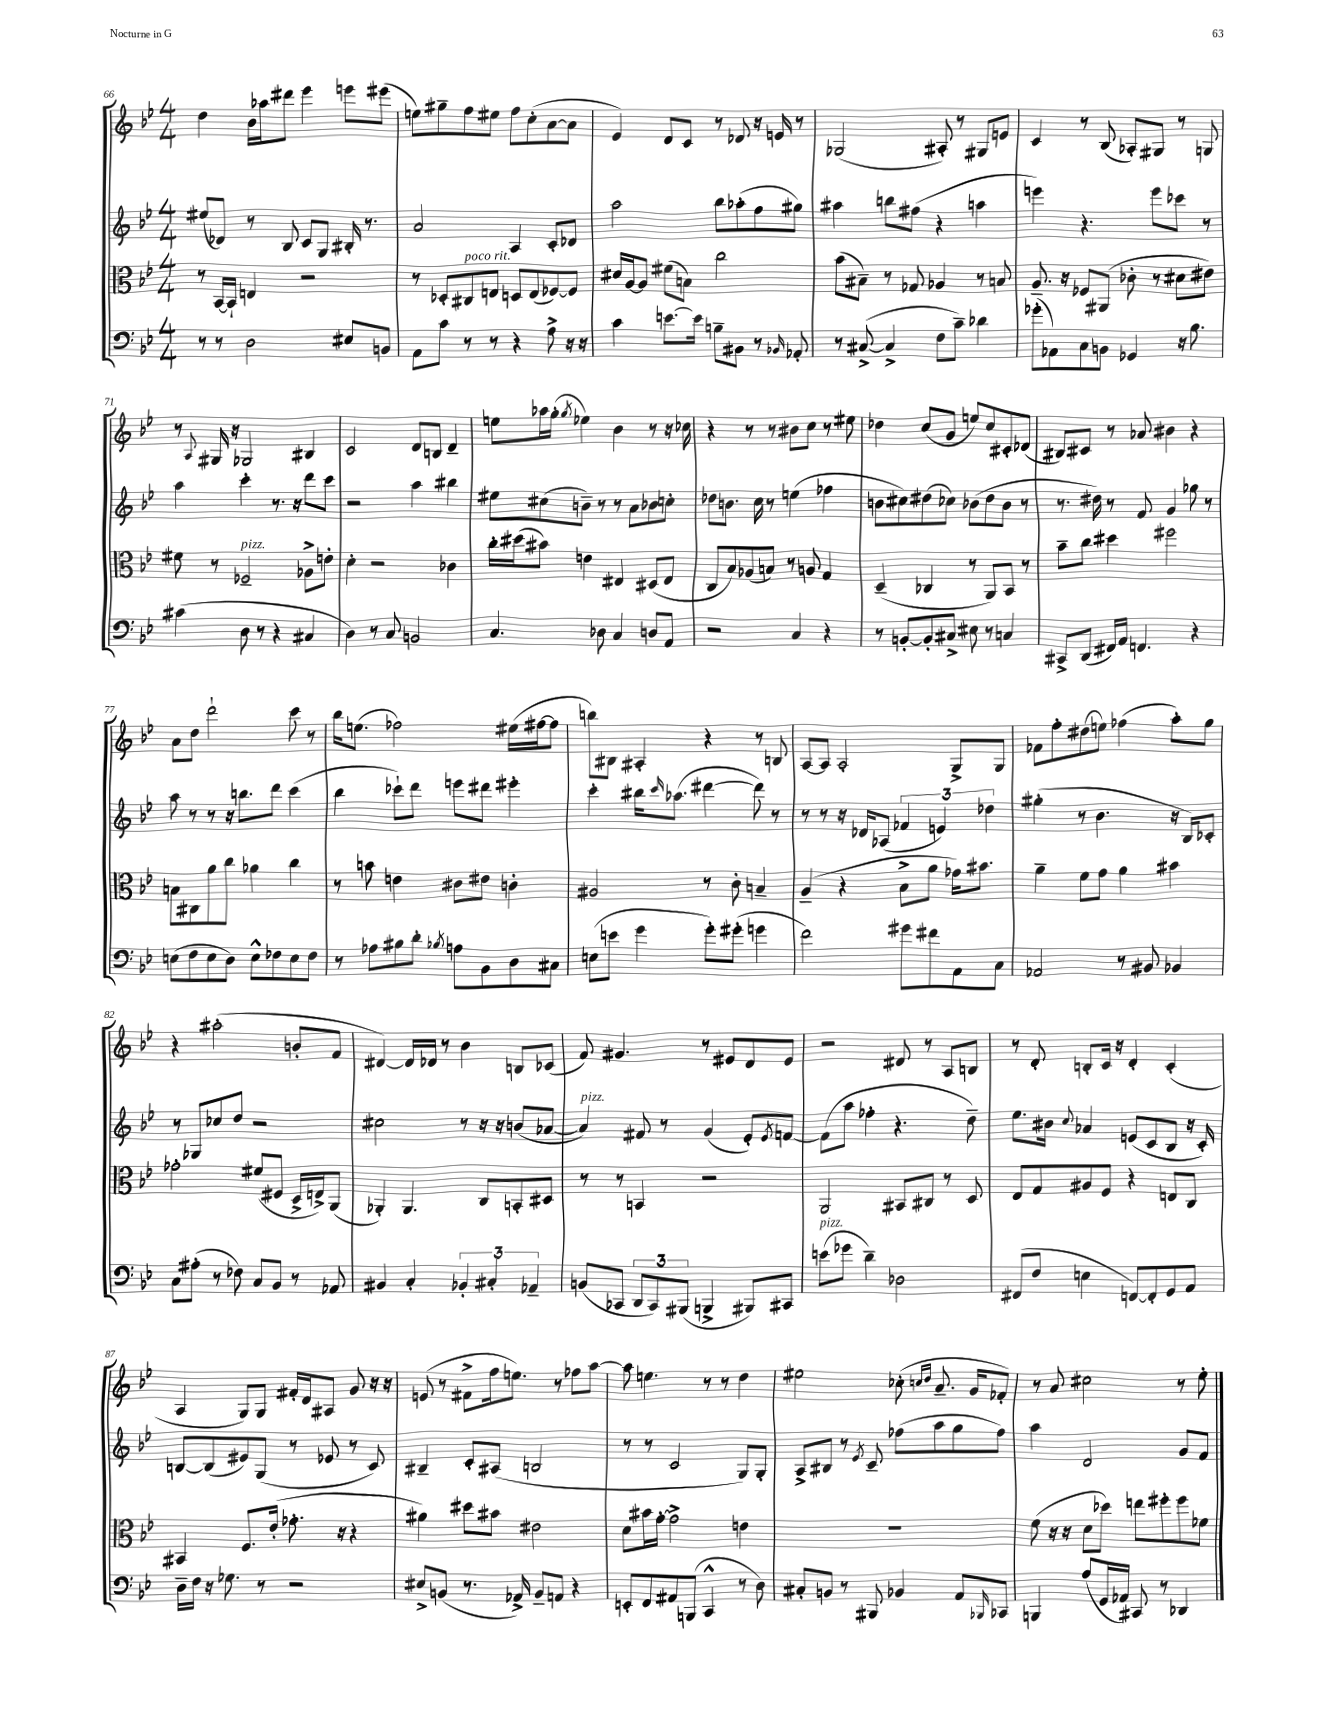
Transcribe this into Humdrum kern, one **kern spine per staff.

**kern	**kern	**kern	**kern
*staff4	*staff3	*staff2	*staff1
*clefF4	*clefC3	*clefG2	*clefG2
*k[b-e-]	*k[b-e-]	*k[b-e-]	*k[b-e-]
*M4/4	*M4/4	*M4/4	*M4/4
8r	8r	(8ee#/L	4dd\
8r	[16BB-/LL	8d-/J)	.
.	16BB-`/]JJ	.	.
2D\	4E/	8r	16b-\LL
.	.	.	16aa-\J
.	.	8B-/	8ddd#\J
.	2r	8c/L	4eee-\
.	.	8G/J	.
8E#/L	.	16B#'/	8eee\L
.	.	8.r	.
8BB/J	.	.	(8eee#\J
=	=	=	=
8AA\L	8r	2a/	8ee\L)
8c\J	8D-'/L	.	8gg#~\
8r	8C#/	.	8ff\
8r	8E/J	.	8ee#\J
4r	8D/L	4A/	8ff\L
.	(8E/	.	(8cc'\
8A^\	[8F-/)	8c'/L	[8a\
16r	8F-/]J	8d-/J	8a\]J
16r	.	.	.
=	=	=	=
4c\	16d#/LL	2aa\	4e-/)
.	[16A/J	.	.
.	8A/]J	.	.
[8.e\L	(8f#\L	.	8d/L
.	8B\J)	.	8c/J
16e\]Jk	.	.	.
8B~\L	2cc\	8bb-\L	8r
8BB#\J	.	(8aa-'\	8d-/
8r	.	8ff\	16r
.	.	.	16e/
16qqBB-/	.	.	.
8AA-'/	.	8gg#\J)	8r
=	=	=	=
8r	(8b-\L	4aa#\	(2G-/
([8C#^/	8B#~\J)	.	.
4C#^/]	8r	8bb\L	.
.	8G-/	(8ff#\J	.
8F\L	4A-/	4r	8A#'/)
8c~\J)	.	.	8r
4d-\	8r	4aa\	8G#/L
.	8B/	.	8e/J
=	=	=	=
(8g-'\L	8.A~/	4eee\)	4c/
8AA-\)	.	.	.
.	16r	.	.
8C\	8F-/L	4.r	8r
8BB\J	(8AA#/J	.	(8B-/
4GG-/	8c-'\	.	8A-'/L)
.	8r	8eee\L	8G#/J
16r	8d#\L	8ccc-\J	8r
8.B-\	.	.	.
.	8e#\J)	8r	8G/
=	=	=	=
(4c#\	8f#\	4aa\	8r
.	.	.	8qqA/
.	8r	.	16G#/
.	.	.	16r
8D\	2F-~/	4ccc'\	2G-/
8r	.	.	.
4r	.	8.r	.
.	.	16r	.
4C#/	8A-^\L	8ddd\L	4B#/
.	8e'\J	8ccc\J	.
=	=	=	=
4D\)	4d'\	2r	2c/
8r	2r	.	.
8C/	.	.	.
2BB/	.	4aa\	8d/L
.	.	.	8B/J
.	4c-\	4bb#\	4d~/
=	=	=	=
4.C/	16cc'\LL	8ee#\L	8ee\L
.	(16dd#\J	.	.
.	8b#\J)	(8cc#\	16aa-\L
.	.	.	(16gg'\JJ
.	.	.	8qgg/
.	4e\	8b~\J)	4ee-\)
8D-\	.	8r	.
4C/	4E#/	8r	4b-\
.	.	8a\L	.
8D/L	(8D#/L	8b-\	8r
8AA/J	8E#/J	8cc'\J	16r
.	.	.	16cc-\
=	=	=	=
2r	8C/L	8dd-\L	4r
.	8B-/)	8.b\J	.
.	(8A-/	.	8r
.	.	16cc\	.
.	8B/J)	8r	8r
4C/	8r	(4ee\	8b#\L
.	8A/	.	8cc\J
4r	4G/	4ff-\	8r
.	.	.	8ee#\
=	=	=	=
8r	(4D~/	8b\L	4dd-\
[8BB'/L	.	8cc#\)	.
8BB'/]	4C-/	(8dd#\	(8cc/L
8C#^/J	.	8cc-\J)	8g/J
8E#\	8r	(8b-\L	8ee/L)
8r	8AA/L)	8dd#\	8cc/
4C/	8BB-/J	8b-\J	8c#'/
.	8r	8r	(8d-/J
=	=	=	=
8CC#^/L	8b-~\L	8.r	8B#/L)
(8DD/J	8cc\J	.	8c#/J
.	.	16dd#\)	.
16FF#/LL)	4dd#\	8r	8r
16AA/JJ	.	.	.
4.FF/	.	8f/	8a-/
.	2ff#\	4g/	4b#\
4r	.	8gg-\	4r
.	.	8r	.
=	=	=	=
(8E\L	8B\L	8aa\	8a\L
8F\	8C#\	8r	8dd\J
8E\	8a\	8r	2ddd`\
8D\J)	8cc\J	16r	.
.	.	8.bb\L	.
8E^^\L	4a-\	.	.
8F-\	.	8ddd\J	.
8E\	4cc\	(4ccc\	8ccc\
8F-\J	.	.	8r
=	=	=	=
8r	8r	4bb-\	16bb-\LK
.	.	.	(8.ee\J
8A-\L	8b\	.	.
8B#\	4e\	8ccc-`\L)	2ff-\)
8d'\J	.	8ddd\J	.
8qB-/	.	.	.
8A\L	8c#\L	8eee\L	.
8BB-\	8e#\J	8ddd#\J	.
8D\	4c'\	4eee#'\	(16ee#\LL
.	.	.	[16ff#\J
8C#\J	.	.	8ff#\]J
=	=	=	=
(8E\L	2A#/	4ccc'\	8bb\L)
8e\J	.	.	8B#\J
4g\	.	16bb#\LK	4A#'/
.	.	16qqccc/	.
.	.	(8.aa-\J	.
8g'\L)	8r	[4ddd#\	4r
(8g#'\J	8c'\	.	.
4g\	4B~/	8ddd#\])	8r
.	.	8r	8B/
=	=	=	=
2f\)	(4A~/	8r	[8A/L
.	.	8r	8A/]J
.	4r	16r	2A'/
.	.	16d-/LK	.
.	.	(8A-/J	.
8g#\L	8B-^\L	6f-/	.
8f#\	8a\J	.	.
.	.	6e/)	.
8AA\	16g-\LK)	.	8G^/L
.	8.b#\J	.	.
.	.	6dd-\	.
8C\J	.	.	8G/J
=	=	=	=
2AA-/	4a~\	(4gg#'\	8f-\L
.	.	.	8ff'\
.	8f\L	8r	(8dd#\
.	8g\J	4.b-\	8ee\J)
8r	4a\	.	(4ff-\
8BB#/	.	.	.
4BB-/	4b#\	16r	8aa'\L)
.	.	16B-/LK)	.
.	.	8c-'/J	8gg\J
=	=	=	=
8C\L	2g-'\	8r	4r
(8A#'\J	.	8G-/L	.
8r	.	8cc-/	(2aa#'\
8F-\)	.	8dd/J	.
8C/L	(8f#/L	2r	.
8BB-/J	8F#/J	.	.
8r	16D^/LL	.	8b'/L
.	16E^/J)	.	.
8AA-/	(8AA/J	.	8f/J
=	=	=	=
4BB#/	4AA-'/)	2cc#\	[4d#/)
4C'/	4.AA-/	.	16d#/]LL
.	.	.	16d-/JJ
.	.	.	8r
6BB-'/	.	8r	4b-\
.	8C/L	16r	.
6C#'/	.	.	.
.	.	16r	.
.	8BB'/	(8b/L	8B/L
6AA-~/	.	.	.
.	8D#/J	[8a-/J	(8c-/J
=	=	=	=
(8BB/L	8r	4a-/])	8f/)
8CC-/J	8r	.	4.g#/
12DD/L	4BB/	8f#/	.
12CC-/)	.	.	.
.	.	8r	.
(12BBB#/J	.	.	.
4BBB^/	2r	(4g/	8r
.	.	.	8e#/L
8BBB#/L)	.	8e-'/L)	8d/
.	.	8qe-/	.
8CC#/J	.	[8f/J	8e#/J
=	=	=	=
(8e\L	2AA/	(8f\]L	2r
8g-\J	.	8aa\J	.
4d~\)	.	4ff-'\	.
2D-\	8BB#/L	4.r	8d#/
.	8C#/J	.	8r
.	8r	.	8A/L
.	8D/	8dd~\)	8B/J
=	=	=	=
(8FF#/L	8E-/L	8.ee-\L	8r
8F/J	8G/	.	8d'/
.	.	16b#\Jk	.
.	.	8qqcc/	.
4E\	8A#/	4a-/	8B'/L
.	8F/J	.	16c/Jk
.	.	.	16r
[8FF/L)	4r	(8e/L	4d'/
8FF'/]	.	8c/	.
8GG/	8E/L	8B-/J	(4c'/
8AA/J	8C/J	16r	.
.	.	16c'/)	.
=	=	=	=
16D~\LL	4BB#/	[8B/L	4A/
16F\JJ	.	.	.
16r	.	(8B/]	.
8.G-\	.	.	.
.	8.F/L	8e#/)	8G/L)
8r	.	(8G/J	8G/J
.	(16e-'/Jk	.	.
2r	8.g-'\	8r	16f#'/LL
.	.	.	16d/J
.	.	8e-/	8A#/J
.	16r	.	.
.	4r	8r	8g/
.	.	8c/)	16r
.	.	.	16r
=	=	=	=
8E#^/L	4a#\)	4B#~/	(8e/
(8BB/J	.	.	8r
8.r	8dd#\L	8c'/L	8f#^\L
.	8b#\J	(8A#/J	16ff\k
16AA-^/)	.	.	8.ee\J)
8BB~/L	2e#\	2B/	.
8AA/J	.	.	8r
4r	.	.	8ff-\L
.	.	.	[8aa\J
=	=	=	=
8EE'/L	8d\L	8r	8aa\]
8FF/	16b#\L	8r	4.ee\
.	[16g'\JJ	.	.
8AA#/	2g^\]	2c/	.
(8BBB/J	.	.	.
4CC^^/	.	.	8r
.	.	.	8r
8r	4e\	8G/L)	4dd\
8D\)	.	8G'/J	.
=	=	=	=
8C#'/L	1r	8A^/L	2ee#\
8BB/J	.	8B#/J	.
8r	.	8r	.
.	.	8qe-/	.
8BBB#/	.	8c~/	.
4BB-/	.	(8ff-\L	(8cc-'\
.	.	.	16qqcc/LL
.	.	.	16qqdd/JJ
.	.	8aa\	8.a~/
8AA/L	.	8gg\	.
.	.	.	16g/LK
16qqBBB-/	.	.	.
8CC-/J	.	8ff-\J)	8f-'/J)
=	=	=	=
4BBB/	(8f\	4aa\	8r
.	16r	.	8a/
.	16r	.	.
(8A/L	8d\L	2d/	2cc#\
16GG/L	8dd-\J)	.	.
16AA-/JJ)	.	.	.
8CC#/	8ee\L	.	.
8r	8ff#'\	.	.
4DD-/	8ff#\	8g/L	8r
.	8f-\J	8f/J	8ee-'\
==	==	==	==
*-	*-	*-	*-
